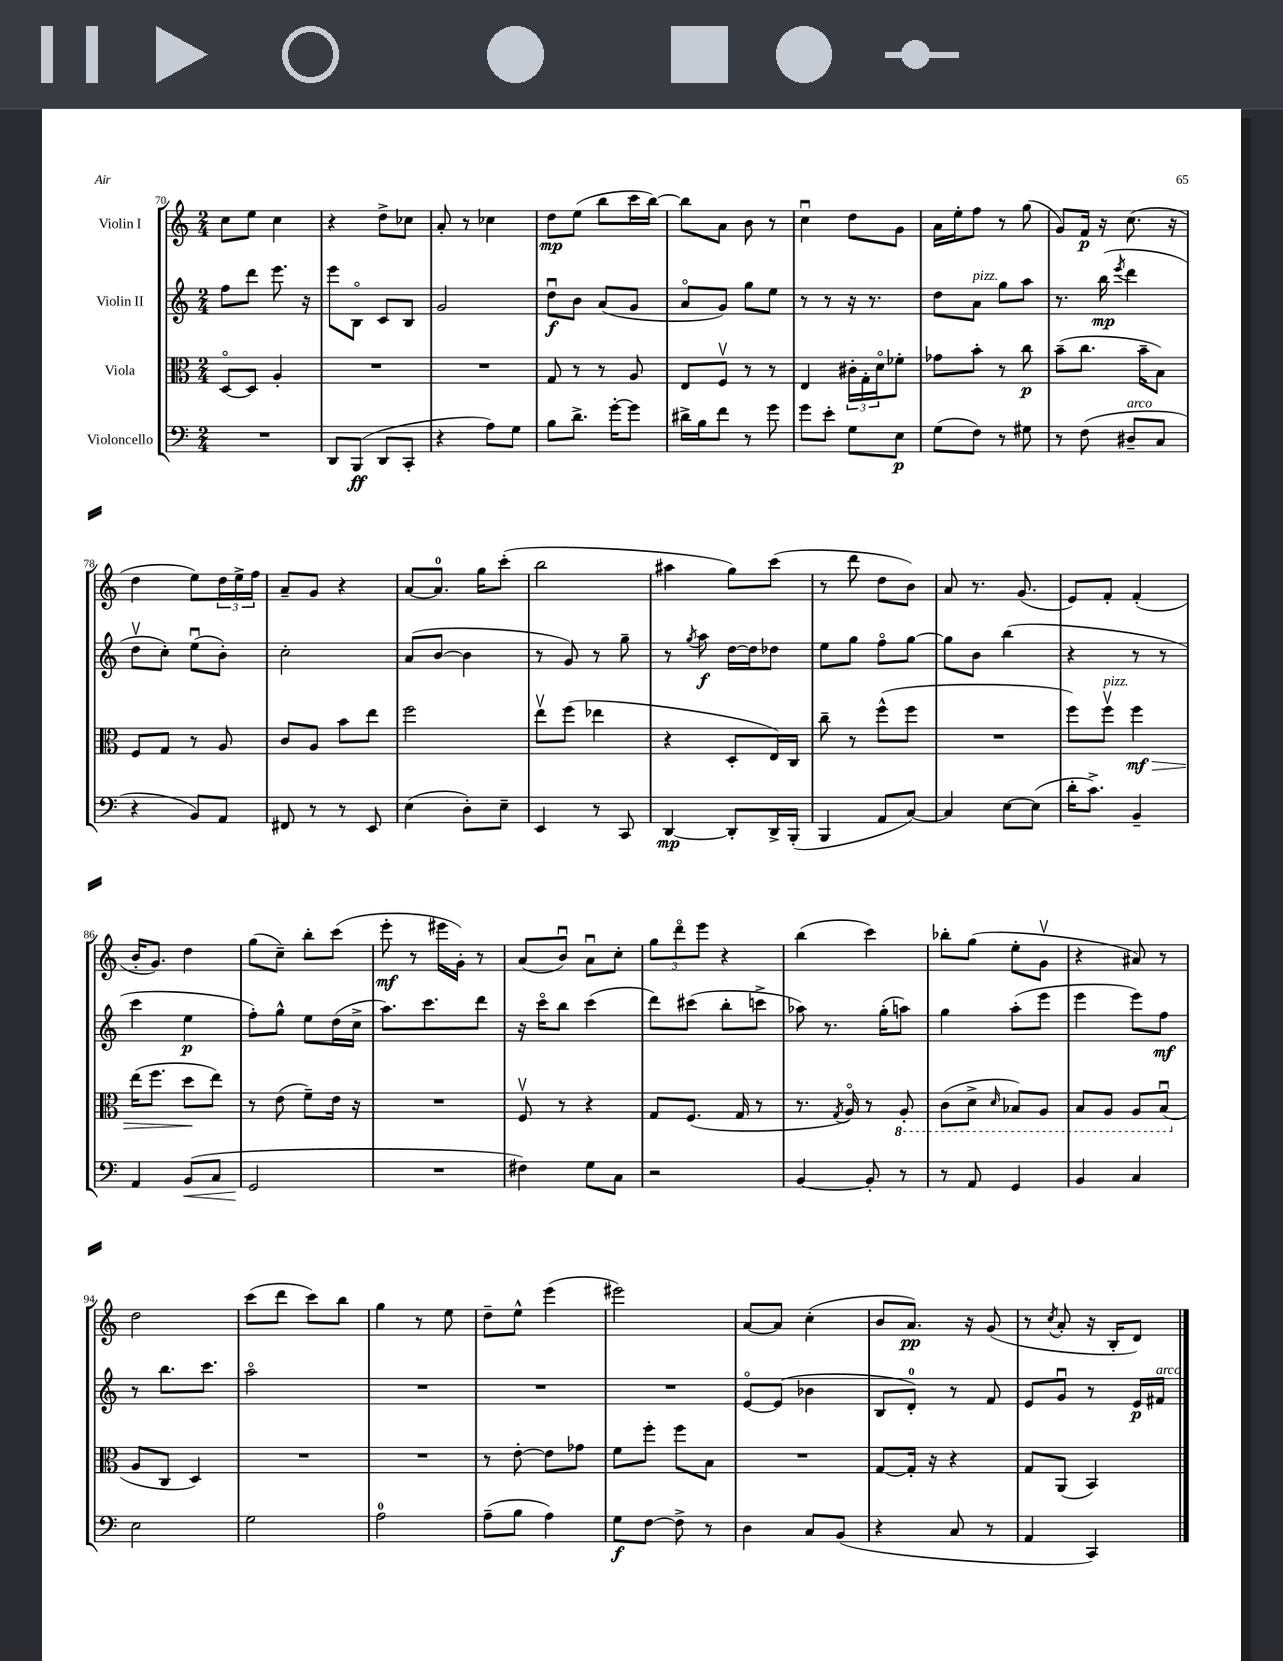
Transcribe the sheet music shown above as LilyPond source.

<<
\new StaffGroup <<
\new Staff = "s0" \with { instrumentName = "Violin I" } {
    \clef treble \key c \major \numericTimeSignature \time 2/4
    c''8 e''8 c''4 |
    r4 d''8-> ces''8 |
    a'8-. r8 ces''4 |
    d''8\mp e''8( b''8 c'''16 b''16~) |
    b''8 a'8 b'8 r8 |
    c''4\downbow d''8 g'8 |
    a'16 e''16-. f''8 r8 g''8( |
    g'8) f'16\p r16 c''8.( r16 |
    d''4 e''8) \tuplet 3/2 { d''16 e''16-> f''16 } |
    a'8-- g'8 r4 |
    a'8~ a'8.-0 g''16 c'''8-.( |
    b''2 |
    ais''4 g''8) c'''8( |
    r8 d'''8 d''8 b'8) |
    a'8 r8. g'8.( |
    e'8) f'8-. f'4-.( |
    b'16-. g'8.) d''4 |
    g''8( c''8--) b''8-. c'''8( |
    e'''8-.\mf r8 eis'''16 g'16-.) r8 |
    a'8( b'8\downbow) a'8\downbow c''8-. |
    \tuplet 3/2 { g''8 d'''8\flageolet e'''8 } r4 |
    b''4( c'''4) |
    bes''8-. g''8( e''8-. g'8\upbow |
    r4 ais'8) r8 |
    d''2 |
    c'''8( d'''8 c'''8) b''8 |
    g''4 r8 e''8 |
    d''8-- e''8-^ e'''4( |
    eis'''2) |
    a'8~ a'8 c''4-.( |
    b'8 a'8.\pp) r16 g'8( |
    r8 \acciaccatura { c''8 } a'8-. r16 b16-. d'8) \bar "|." |
}
\new Staff = "s1" \with { instrumentName = "Violin II" } {
    \clef treble \key c \major \numericTimeSignature \time 2/4
    f''8 d'''8 e'''8. r16 |
    e'''8 b8\flageolet c'8 b8 |
    g'2 |
    d''8\downbow\f b'8 a'8( g'8 |
    a'8\flageolet g'8) g''8 e''8 |
    r8 r8 r16 r8. |
    d''8 a'8^\markup { \italic "pizz." } g''8 a''8 |
    r8. b''16\mp( \acciaccatura { e'''8 } d'''4 |
    d''8\upbow c''8-.) e''8\downbow( b'8-.) |
    c''2-. |
    a'8( b'8~ b'4 |
    r8 g'8) r8 g''8-- |
    r8 \acciaccatura { g''8 } a''8\f d''16~ d''16 des''8 |
    e''8 g''8 f''8\flageolet g''8~ |
    g''8 b'8 b''4( |
    r4 r8 r8 |
    c'''4 e''4\p |
    f''8-.) g''8-^ e''8 d''16( c''16-> |
    a''8.) c'''8. d'''8 |
    r16 c'''16\flageolet b''8 c'''4( |
    d'''8) cis'''8( b''8-. c'''8-> |
    aes''8) r8. g''16-.( a''8) |
    g''4 a''8-.( e'''8 |
    e'''4 e'''8) f''8\mf |
    r8 b''8. c'''8. |
    a''2\flageolet |
    R2 |
    R2 |
    R2 |
    e'8~\flageolet e'8( bes'4 |
    b8 d'8-0-.) r8 f'8 |
    e'8 g'8\downbow r8 e'16\p fis'16^\markup { \italic "arco" } \bar "|." |
}
\new Staff = "s2" \with { instrumentName = "Viola" } {
    \clef alto \key c \major \numericTimeSignature \time 2/4
    d8~\flageolet d8 a4-. |
    R2 |
    R2 |
    g8 r8 r8 a8 |
    e8 f8\upbow r8 r8 |
    e4 \tuplet 3/2 { cis'16-. g16-. d'16\flageolet } fes'8-. |
    ges'8 b'8-. r8 c''8\p |
    b'8--( c''8. b'16-- b8) |
    f8 g8 r8 a8 |
    c'8 a8 b'8 e''8 |
    f''2 |
    e''8\upbow f''8( ees''4 |
    r4 d8-. e16) c16 |
    c''8-- r8 f''8-^( f''8 |
    R2 |
    f''8) f''8\upbow^\markup { \italic "pizz." } f''4\mf\> |
    e''16( f''8. d''8\! e''8) |
    r8 e'8( f'8--) e'16 r16 |
    R2 |
    f8\upbow r8 r4 |
    g8 f8.( g16 r8 |
    r8. \acciaccatura { g8 } a16\flageolet) r8 \ottava #-1 a,8-. |
    c8( d8-> \grace { d16 } bes,8) a,8 |
    b,8 a,8 a,8 b,8\downbow( \ottava #0 |
    a8 c8 d4) |
    R2 |
    R2 |
    r8 e'8~-. e'8 ges'8 |
    f'8 f''8-. f''8 b8 |
    R2 |
    g8~ g16-. r16 r4 |
    g8 a,8( b,4) \bar "|." |
}
\new Staff = "s3" \with { instrumentName = "Violoncello" } {
    \clef bass \key c \major \numericTimeSignature \time 2/4
    R2 |
    d,8 b,,8\ff( d,8 c,8-. |
    r4 a8) g8 |
    b8 d'8.-> g'16~-. g'8 |
    dis'16-> b16 f'8 r8 g'8 |
    g'8 e'8-. g8 e8\p |
    g8( f8) r8 gis8 |
    r8 f8( dis8--^\markup { \italic "arco" } c8 |
    r4 b,8) a,8 |
    fis,8 r8 r8 e,8 |
    e4( d8-.) e8-- |
    e,4 r8 c,8 |
    d,4~\mp d,8-. d,16-> b,,16-.( |
    b,,4 a,8 c8~) |
    c4 e8~ e8( |
    d'16-. c'8.->) b,4-- |
    a,4 b,8\<( c8 |
    g,2\! |
    R2 |
    fis4) g8 c8 |
    r2 |
    b,4~ b,8-. r8 |
    r8 a,8 g,4 |
    b,4 c4 |
    e2 |
    g2 |
    a2-0 |
    a8--( b8 a4) |
    g8\f f8~ f8-> r8 |
    d4 c8 b,8( |
    r4 c8 r8 |
    a,4 c,4) \bar "|." |
}
>>
>>
\layout { \context { \Score currentBarNumber = #70 } }
